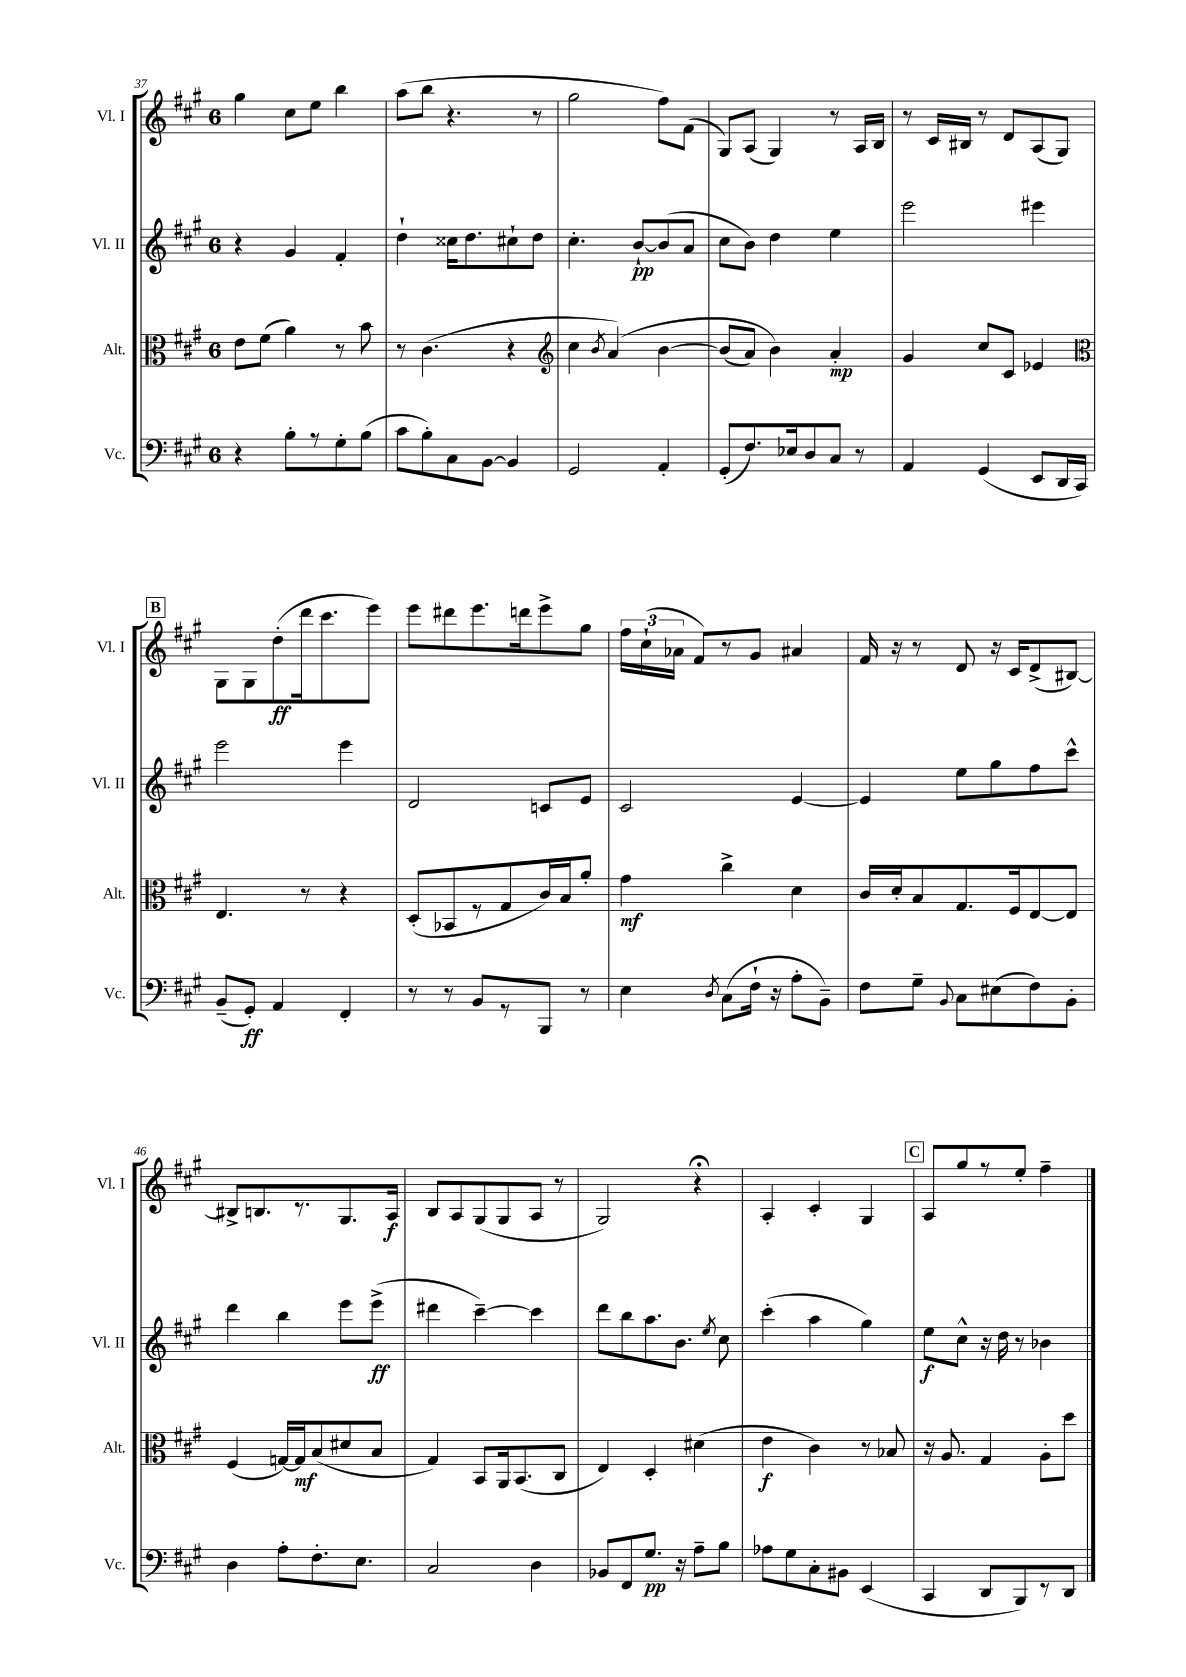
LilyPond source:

<<
\new StaffGroup <<
\new Staff = "s0" \with { instrumentName = "Vl. I" shortInstrumentName = "Vl. I" } {
    \clef treble \key a \major \once \override Staff.TimeSignature.style = #'single-digit \time 6/8
    \autoBeamOff gis''4 cis''8[ e''8] b''4 |
    a''8[( b''8] r4. r8 |
    gis''2 fis''8[) fis'8]( |
    gis8[) a8]( gis4) r8 a16[ b16] |
    r8 cis'16[ bis16] r8 d'8[ a8( gis8]) |
    \mark \markup { \box "B" } gis8[ gis8 d''8-.\ff( d'''16 cis'''8. e'''8]) |
    e'''8[ dis'''8 e'''8. d'''16 e'''8-> gis''8] |
    \tuplet 3/2 { fis''16[ cis''16-!( aes'16] } fis'8[) r8 gis'8] ais'4 |
    fis'16 r16 r8 d'8 r16 cis'16[ d'8->( bis8]~) |
    bis8[-> b8. r8. gis8. a16]\f |
    b8[ a8 gis8( gis8 a8] r8 |
    gis2) r4\fermata |
    a4-. cis'4-. gis4 |
    \mark \markup { \box "C" } a8[ gis''8 r8 e''8]-. fis''4-- \bar "|." |
}
\new Staff = "s1" \with { instrumentName = "Vl. II" shortInstrumentName = "Vl. II" } {
    \clef treble \key a \major \once \override Staff.TimeSignature.style = #'single-digit \time 6/8
    \autoBeamOff r4 gis'4 fis'4-. |
    d''4-! cisis''16[ d''8. cis''8-! d''8] |
    cis''4.-. b'8[~-!\pp b'8( a'8] |
    cis''8[ b'8]) d''4 e''4 |
    e'''2 eis'''4 |
    \mark \markup { \box "B" } e'''2 e'''4 |
    d'2 c'8[ e'8] |
    cis'2 e'4~ |
    e'4 e''8[ gis''8 fis''8 cis'''8]-^ |
    d'''4 b''4 e'''8[ e'''8]->\ff( |
    dis'''4 cis'''4~--) cis'''4 |
    d'''8[ b''8 a''8. b'8.] \acciaccatura { e''8 } cis''8 |
    cis'''4-.( a''4 gis''4) |
    \mark \markup { \box "C" } e''8[\f cis''8]-^ r16 d''16 r8 bes'4 \bar "|." |
}
\new Staff = "s2" \with { instrumentName = "Alt." shortInstrumentName = "Alt." } {
    \clef alto \key a \major \once \override Staff.TimeSignature.style = #'single-digit \time 6/8
    \autoBeamOff e'8[ fis'8]( a'4) r8 b'8 |
    r8 cis'4.( r4 |
    \clef treble cis''4 \acciaccatura { b'8 } a'4)\( b'4~ |
    b'8[( a'8]) b'4\) a'4-.\mp |
    gis'4 cis''8[ cis'8] ees'4 |
    \mark \markup { \box "B" } \clef alto e4. r8 r4 |
    d8[-.( bes,8 r8 gis8 cis'16) b16 a'8]-. |
    gis'4\mf cis''4-> d'4 |
    cis'16[ d'16-. b8 gis8. fis16 e8~ e8] |
    fis4( g16[~) g16\mf b8( dis'8 b8] |
    gis4) b,8[ a,16 b,8.( cis8] |
    e4) d4-. dis'4( |
    e'4\f cis'4) r8 bes8 |
    \mark \markup { \box "C" } r16 a8. gis4 a8[-. d''8] \bar "|." |
}
\new Staff = "s3" \with { instrumentName = "Vc." shortInstrumentName = "Vc." } {
    \clef bass \key a \major \once \override Staff.TimeSignature.style = #'single-digit \time 6/8
    \autoBeamOff r4 b8[-. r8 gis8-. b8]( |
    cis'8[ b8-.) cis8 b,8]~ b,4 |
    gis,2 a,4-. |
    gis,8[-.( fis8.) ees16 d8 cis8] r8 |
    a,4 gis,4( e,8[ d,16 cis,16]) |
    \mark \markup { \box "B" } b,8[--( gis,8]-.\ff) a,4 fis,4-. |
    r8 r8 b,8[ r8 b,,8] r8 |
    e4 \acciaccatura { d8 } cis8[( fis16]-! r16 a8[-. b,8]--) |
    fis8[ gis8]-- \appoggiatura { b,8 } cis8[ eis8( fis8) b,8]-. |
    d4 a8[-. fis8.-. e8.] |
    cis2 d4 |
    bes,8[ fis,8 gis8.]\pp r16 a8[-- b8] |
    aes8[ gis8 cis8-. bis,8] e,4( |
    \mark \markup { \box "C" } cis,4 d,8[ b,,8) r8 d,8] \bar "|." |
}
>>
>>
\layout { \context { \Score currentBarNumber = #37 } }
